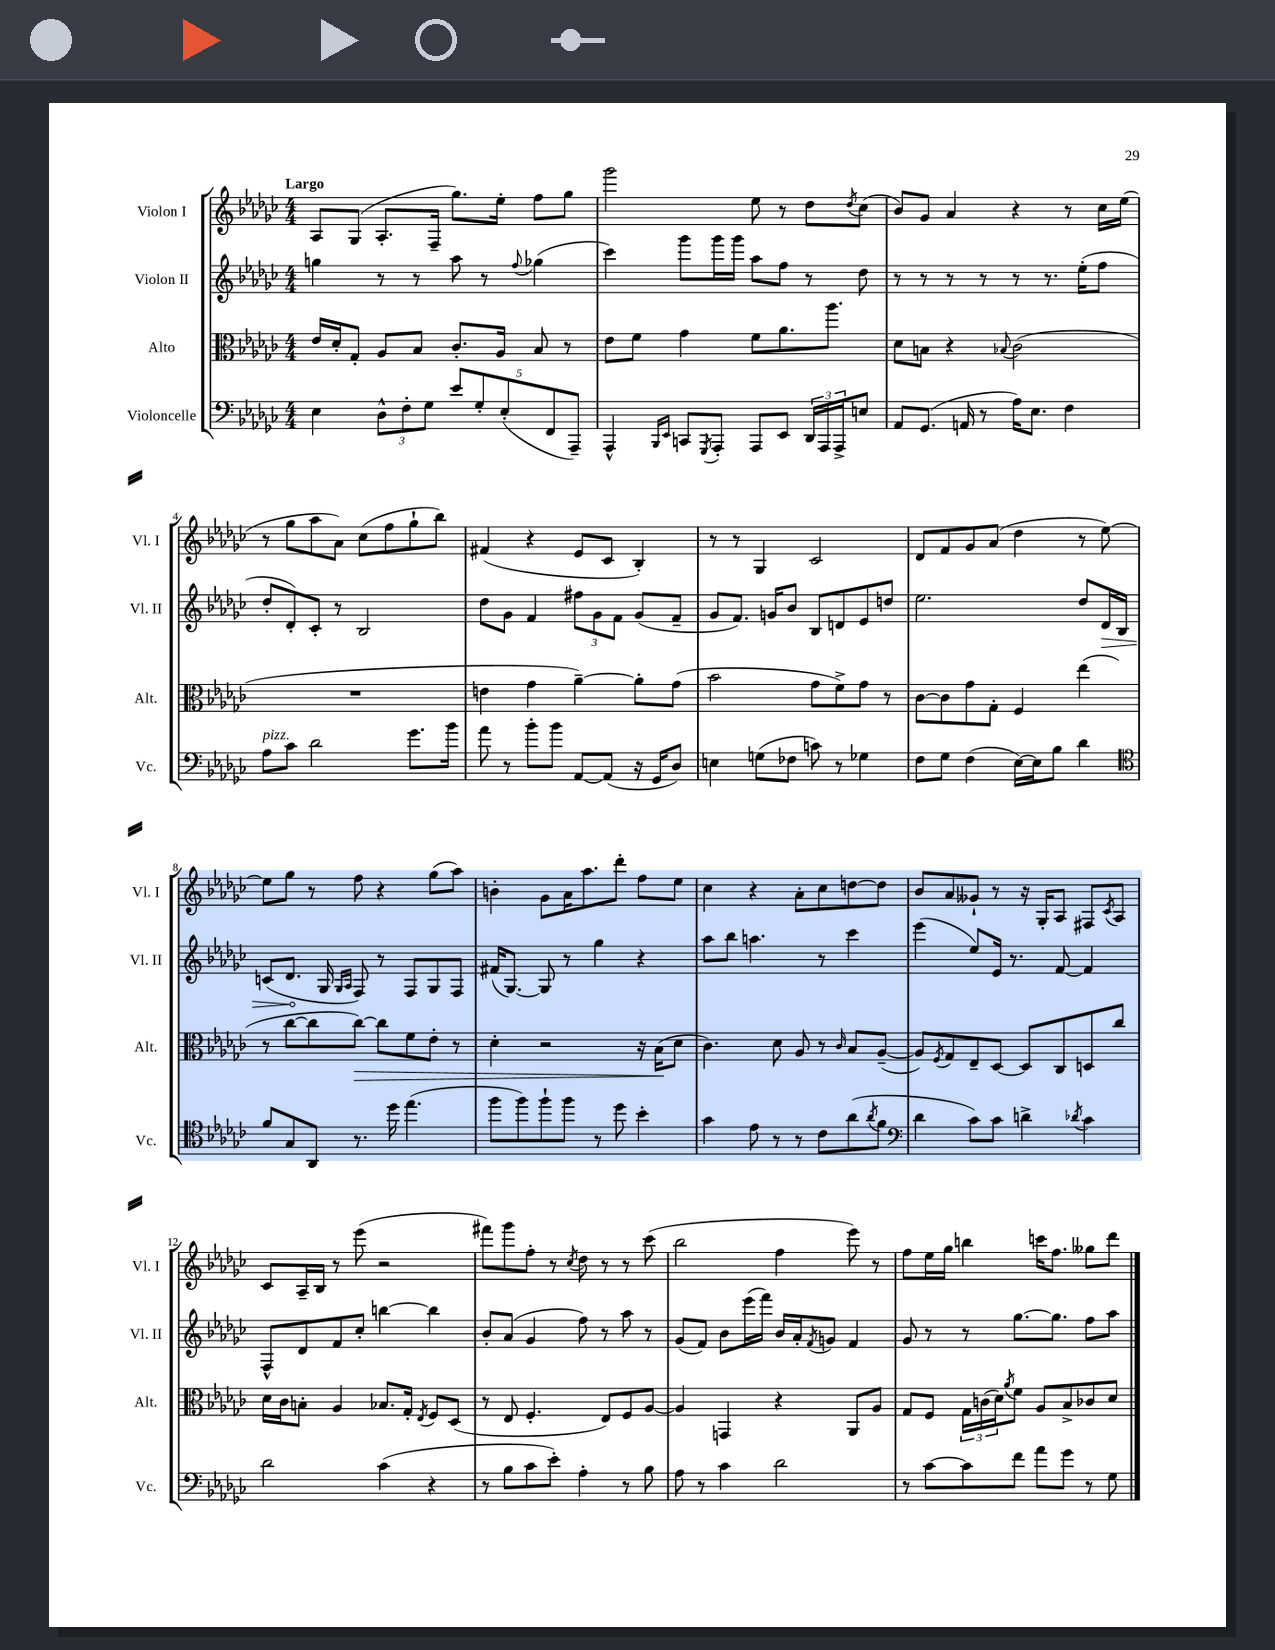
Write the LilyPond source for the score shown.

<<
\new StaffGroup <<
\new Staff = "s0" \with { instrumentName = "Violon I" shortInstrumentName = "Vl. I" } {
    \clef treble \key ges \major \numericTimeSignature \time 4/4 \tempo "Largo"
    aes8 ges8( aes8.-. f16-- ges''8.) ees''16-. f''8 ges''8 |
    ges'''2 ees''8 r8 des''8 \acciaccatura { des''8 } ces''8( |
    bes'8) ges'8 aes'4 r4 r8 ces''16 ees''16( |
    r8 ges''8 aes''8 aes'8) ces''8( f''8 ges''8-! bes''8) |
    fis'4( r4 ees'8 ces'8 bes4-.) |
    r8 r8 ges4 ces'2 |
    des'8 f'8 ges'8 aes'8( des''4 r8 ees''8~) |
    ees''8 ges''8 r8 f''8 r4 ges''8( aes''8) |
    b'4-. ges'8 aes'16 aes''8. des'''8-. f''8 ees''8 |
    ces''4 r4 aes'8-. ces''8 d''8~ d''8 |
    bes'8 aes'8 geses'8-! r8 r16 ges16-. aes8 fis8 \acciaccatura { ces'8 } aes8 |
    ces'8 aes16-- bes16 r8 ees'''8( r2 |
    fis'''8) ges'''8 f''8-. r8 \acciaccatura { ces''8 } des''8 r8 r8 ces'''8( |
    bes''2 f''4 ees'''8) r8 |
    f''8 ees''16 ges''16 b''4 c'''16 f''8. geses''8 des'''8 \bar "|." |
}
\new Staff = "s1" \with { instrumentName = "Violon II" shortInstrumentName = "Vl. II" } {
    \clef treble \key ges \major \numericTimeSignature \time 4/4
    g''4 r8 r8 aes''8 r8 \appoggiatura { f''8 } ges''4( |
    ces'''4) ges'''8 ges'''16 ges'''16 aes''8 f''8 r8 des''8 |
    r8 r8 r8 r8 r8 r8. ees''16-.( f''8 |
    des''8-. des'8-.) ces'8-. r8 bes2 |
    des''8 ges'8 f'4 \tuplet 3/2 { fis''8 ges'8 f'8 } ges'8( f'8-- |
    ges'8 f'8.) g'16 bes'8 bes8 d'8 ees'8 d''8 |
    ees''2. des''8 \once \override Hairpin.circled-tip = ##t des'16\> bes16 |
    c'8( des'8.\! ges16 \grace { ges16 aes16 } f8) r8 f8 ges8 f8 |
    fis'16( ges8.~) ges8 r8 ges''4 r4 |
    aes''8 bes''8 a''4. r8 ces'''4 |
    ees'''4( ees''8) ees'16 r8. f'8~ f'4 |
    f8-^ des'8 f'8 ces''8-. b''4~ b''4 |
    bes'8-. aes'8( ges'4 f''8) r8 aes''8 r8 |
    ges'8( f'8) bes'8 ees'''16( f'''16) bes'16 aes'16-. \acciaccatura { f'8 } g'8 f'4 |
    ges'8 r8 r8 ges''8.~ ges''8. f''8 aes''8 \bar "|." |
}
\new Staff = "s2" \with { instrumentName = "Alto" shortInstrumentName = "Alt." } {
    \clef alto \key ges \major \numericTimeSignature \time 4/4
    ees'16 des'16-. ges8-. aes8 bes8 ces'8.-. aes16 bes8 r8 |
    ees'8 f'8 ges'4 f'8 aes'8. aes''8. |
    des'8 b8 r4 \appoggiatura { bes8 } ces'2( |
    R1 |
    e'4 ges'4 aes'4~--) aes'8-. ges'8( |
    bes'2 ges'8 f'8->) ges'8 r8 |
    ces'8~ ces'8 ges'8 ges8-. f4 ees''4( |
    r8 ces''8~ ces''8 ces''8~\>) ces''8 f'8 ees'8-. r8 |
    des'4-. r2 r16 bes16\!( des'8 |
    ces'4.) des'8 aes8 r8 \grace { ces'16 } bes8 aes8~--( |
    aes8) \acciaccatura { f8 } ges8 ees8-- des8~ des8 ces8 d8 ces''8 |
    des'16 ces'16 b8-. aes4 bes8. ges16-. \acciaccatura { ees8 } f8 des8( |
    r8 ees8 f4.-. ees8) f8 aes8~ |
    aes4 g,4 r4 aes,8 aes8 |
    ges8 f8 \tuplet 3/2 { ges16 c'16( des'16) } \acciaccatura { aes'8 } f'8 aes8 bes8-> ces'8 des'8 \bar "|." |
}
\new Staff = "s3" \with { instrumentName = "Violoncelle" shortInstrumentName = "Vc." } {
    \clef bass \key ges \major \numericTimeSignature \time 4/4
    ees4 \tuplet 3/2 { des8-^ f8-. ges8 } \tuplet 5/4 { ees'8 ges8-. ees8-.( f,8 aes,,8--) } |
    aes,,4-^ \grace { bes,,16 ees,16 } c,8 \acciaccatura { ges,,8 } aes,,8-. aes,,8 ees,8 \tuplet 3/2 { des,16 aes,,16 aes,,16-> } e8 |
    aes,8 ges,8.( a,16 r8 aes16) ees8. f4 |
    aes8^\markup { \italic "pizz." } ces'8 des'2 ges'8. bes'16 |
    aes'8 r8 bes'8-. bes'8 aes,8~ aes,8( r16 ges,16 des8) |
    e4 g8( fes8 c'8) r8 ges4 |
    f8 ges8 f4( ees16~) ees16 bes8 des'4 |
    \clef tenor f'8 ges8 aes,8 r8. des''16 ees''4.( |
    f''8 f''8) f''8-! f''8 r8 des''8 bes'4-. |
    ges'4 ees'8 r8 r8 ces'8 aes'8( \acciaccatura { aes'8 } f'8 |
    \clef bass des'4 ces'8) ces'8 d'4-> \acciaccatura { des'8 } ces'4 |
    des'2 ces'4( r4 |
    r8 bes8 ces'8 ees'8-.) aes4-. r8 bes8 |
    aes8 r8 ces'4 des'2 |
    r8 ces'8~ ces'8 f'8 aes'8 ges'8 r8 ges8 \bar "|." |
}
>>
>>
